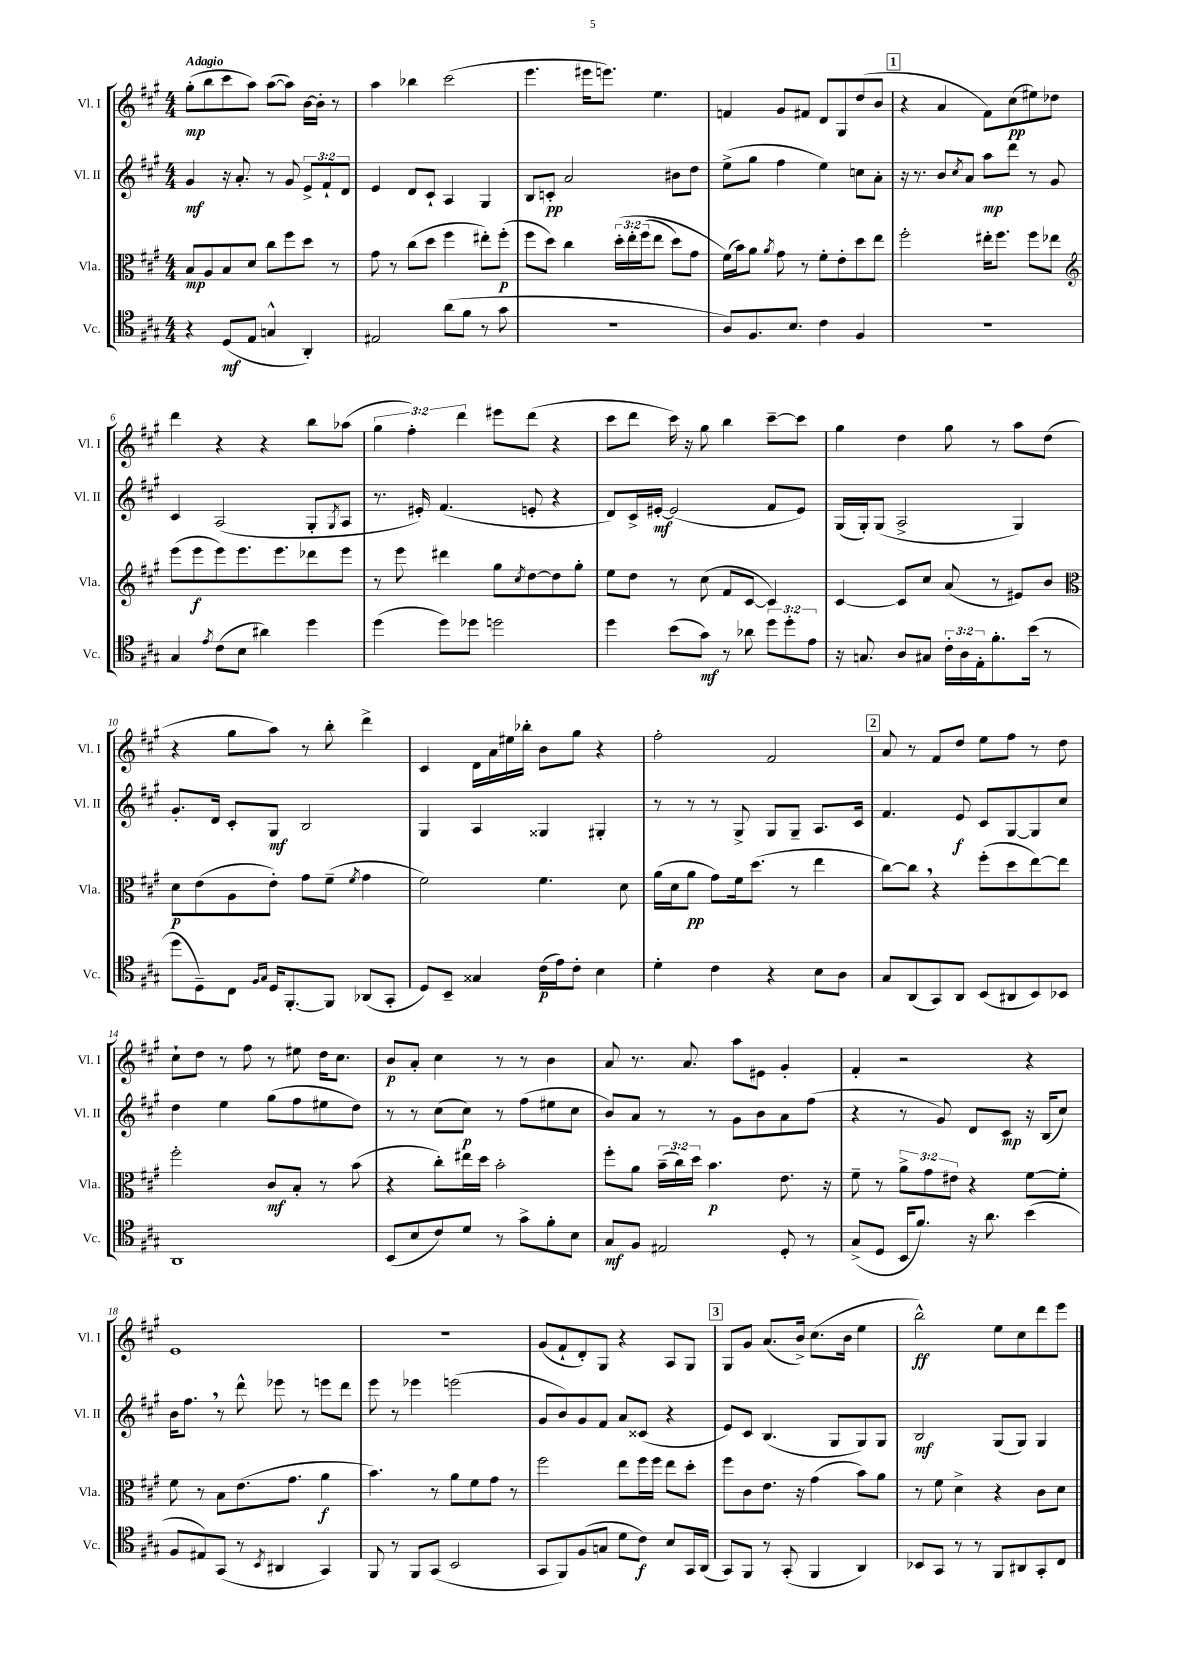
<<
\new StaffGroup <<
\new Staff = "s0" \with { instrumentName = "Vl. I" shortInstrumentName = "Vl. I" } {
    \clef treble \key a \major \numericTimeSignature \time 4/4 \override Staff.TupletNumber.text = #tuplet-number::calc-fraction-text \tempo "Adagio"
    gis''8-.\mp( b''8 cis'''8 a''8) a''8~( a''8) b'16~ b'16-. r8 |
    a''4 bes''4 cis'''2( |
    e'''4. eis'''16 e'''8.) e''4. |
    f'4 gis'8 fis'8 d'8 gis8 d''8( b'8 |
    \mark \markup { \box "1" } r4 a'4 fis'8) cis''8\pp( eis''8) des''8 |
    d'''4 r4 r4 b''8 aes''8( |
    \tuplet 3/2 { gis''4 fis''4-.) d'''4 } eis'''8 d'''8( r4 |
    cis'''8 d'''8 cis'''16) r16 gis''8 b''4 cis'''8~-- cis'''8 |
    gis''4 d''4 gis''8 r8 a''8 d''8( |
    r4 gis''8 a''8) r8 b''8-. d'''4-> |
    cis'4 d'16 a'16 eis''16 bes''16-. b'8 gis''8 r4 |
    fis''2-. fis'2 |
    \mark \markup { \box "2" } a'8 r8 fis'8 d''8 e''8 fis''8 r8 d''8 |
    cis''8-! d''8 r8 fis''8 r8 eis''8 d''16 cis''8. |
    b'8\p a'8-. cis''4 r8 r8 b'4 |
    a'8 r8. a'8. a''8 eis'8 gis'4-. |
    fis'4-. r2 r4 |
    e'1 |
    r1 |
    gis'8( fis'8-! d'8-.) gis8 r4 a8 gis8 |
    \mark \markup { \box "3" } gis8 gis'8 a'8.( b'16->) cis''8.( b'16 e''4 |
    b''2-^\ff) e''8 cis''8 d'''8 e'''8 \bar "|." |
}
\new Staff = "s1" \with { instrumentName = "Vl. II" shortInstrumentName = "Vl. II" } {
    \clef treble \key a \major \numericTimeSignature \time 4/4 \override Staff.TupletNumber.text = #tuplet-number::calc-fraction-text
    gis'4\mf r16 a'8.-. r8 gis'8 \tuplet 3/2 { e'8-> fis'8-! d'8 } |
    e'4 d'8 cis'8-! a4 gis4 |
    b8 c'8-.\pp a'2 bis'8 d''8 |
    e''8->( gis''8 fis''4 e''4) c''8 a'8-. |
    \mark \markup { \box "1" } r16 r8. b'8 \acciaccatura { cis''8 } a'8 a''8\mp d'''8 r8 gis'8 |
    cis'4 a2( gis8-. \acciaccatura { gis8 } a8 |
    r8. eis'16-.) fis'4.( e'8-. r4 |
    d'8) cis'16-> eis'16~-.\mf eis'2( fis'8 eis'8) |
    gis16( gis16-.) gis8( a2-> gis4) |
    gis'8.-. d'16 cis'8-. gis8\mf b2 |
    gis4 a4 gisis4 gis4-. |
    r8 r8 r8 gis8-> gis8 gis8-- a8. cis'16 |
    \mark \markup { \box "2" } fis'4. e'8\f cis'8 gis8~ gis8 cis''8 |
    d''4 e''4 gis''8( fis''8 eis''8 d''8) |
    r8 r8 cis''8( cis''8\p) r8 fis''8( eis''8 cis''8 |
    b'8) a'8 r8 r8 gis'8 b'8 a'8 fis''8( |
    r4 r8 gis'8) d'8 cis'8\mp r16 b16( cis''8) |
    b'16 fis''8. \breathe r8 d'''8-^ ees'''8 r8 e'''8 d'''8 |
    e'''8 r8 ees'''4 e'''2( |
    gis'8 b'8) gis'8 fis'8 a'8 cisis'8( r4 |
    \mark \markup { \box "3" } e'8) cis'8 b4.( gis8 gis8) gis8 |
    b2\mf gis8( gis8) gis4 \bar "|." |
}
\new Staff = "s2" \with { instrumentName = "Vla." shortInstrumentName = "Vla." } {
    \clef alto \key a \major \numericTimeSignature \time 4/4 \override Staff.TupletNumber.text = #tuplet-number::calc-fraction-text
    b8\mp a8 b8 d'8 cis''8 fis''8 d''8 r8 |
    gis'8 r8 cis''8( d''8 fis''4 eis''8-.) fis''8-.\p( |
    fis''8 d''8) cis''4 \tuplet 3/2 { d''16-.\( e''16-. fis''16( } e''8 d''8) gis'8 |
    fis'16(\) b'16) a'8 \acciaccatura { a'8 } gis'8 r8 fis'8-. e'8-. d''8 e''8 |
    \mark \markup { \box "1" } fis''2-. eis''16-. fis''8. fis''8 ees''8 |
    \clef treble e'''8( e'''8\f e'''8) e'''8. e'''8. des'''8 e'''8 |
    r8 e'''8 dis'''4 gis''8 \acciaccatura { cis''8 } d''8~ d''8 gis''8-. |
    e''8 d''8 r8 cis''8( fis'8 cis'8~ cis'4) |
    cis'4~ cis'8 cis''8 a'8( r8 eis'8) b'8 |
    \clef alto d'8\p e'8( a8 e'8-.) gis'8 fis'8--( \acciaccatura { fis'8 } gis'4 |
    fis'2) fis'4. d'8 |
    a'16( d'16 a'8\pp gis'8) fis'16 d''8.( r8 e''4 |
    \mark \markup { \box "2" } cis''8~) cis''8 \breathe r4 fis''8-.( d''8 e''8~) e''8 |
    fis''2-. cis'8\mf b8-. r8 b'8( |
    r4 cis''8-.) eis''16 d''16 b'2-. |
    fis''8-. a'8 \tuplet 3/2 { b'16--( cis''16) d''16 } b'4.\p e'8. r16 |
    fis'8-- r8 \tuplet 3/2 { a'8-> gis'8 eis'8 } r4 fis'8~ fis'8-. |
    fis'8 r8 b8 e'8.( gis'8. a'4\f |
    b'4.) r8 a'8 fis'8 gis'8 r8 |
    fis''2 e''8 fis''16 fis''16 e''8 d''8-. |
    \mark \markup { \box "3" } fis''8 cis'8 e'8. r16 gis'4( b'8) a'8 |
    r8 fis'8 d'4-> r4 cis'8 d'8 \bar "|." |
}
\new Staff = "s3" \with { instrumentName = "Vc." shortInstrumentName = "Vc." } {
    \clef tenor \key a \major \numericTimeSignature \time 4/4 \override Staff.TupletNumber.text = #tuplet-number::calc-fraction-text
    r4 d8\mf( e8 g4-^ a,4-.) |
    eis2 a'8( fis'8 r8 gis'8 |
    R1 |
    a8) fis8. b8. cis'4 fis4 |
    \mark \markup { \box "1" } r1 |
    gis4 \acciaccatura { e'8 } cis'8( b8 ais'4) d''4 |
    d''4( d''8) des''8 d''2 |
    d''4 b'8( gis'8\mf) r8 aes'8 \tuplet 3/2 { d''8 d''8-. e'8 } |
    r16 g8. a8 gis8 \tuplet 3/2 { cis'16-. a16 e16-. } fis'8.-. b'16( r8 |
    d''8 d8--) cis8 \grace { fis16 gis16 } d16 fis,8.~-. fis,8 aes,8( gis,8-. |
    d8) b,8-- gisis4 cis'16\p( e'16) cis'8-. b4 |
    d'4-. cis'4 r4 b8 a8 |
    \mark \markup { \box "2" } gis8 a,8( gis,8) a,8 b,8( ais,8 b,8) bes,8 |
    a,1 |
    b,8( b8 cis'8) d'8 r8 gis'8-> fis'8-. b8 |
    gis8\mf fis8 eis2 d8-. r8 |
    gis8->( d8 b,16 fis'8.) r16 a'8. b'4( |
    fis8 eis8) gis,8( r8 \acciaccatura { b,8 } ais,4 gis,4) |
    fis,8 r8 fis,8 gis,8( b,2 |
    gis,8 fis,8) fis8( g8 d'8 cis'8\f) b8 gis,16 a,16( |
    \mark \markup { \box "3" } gis,8) fis,8 r8 gis,8-.( fis,4 a,4) |
    bes,8 gis,8 r8 r8 fis,8 ais,8 gis,8-. cis8 \bar "|." |
}
>>
>>
